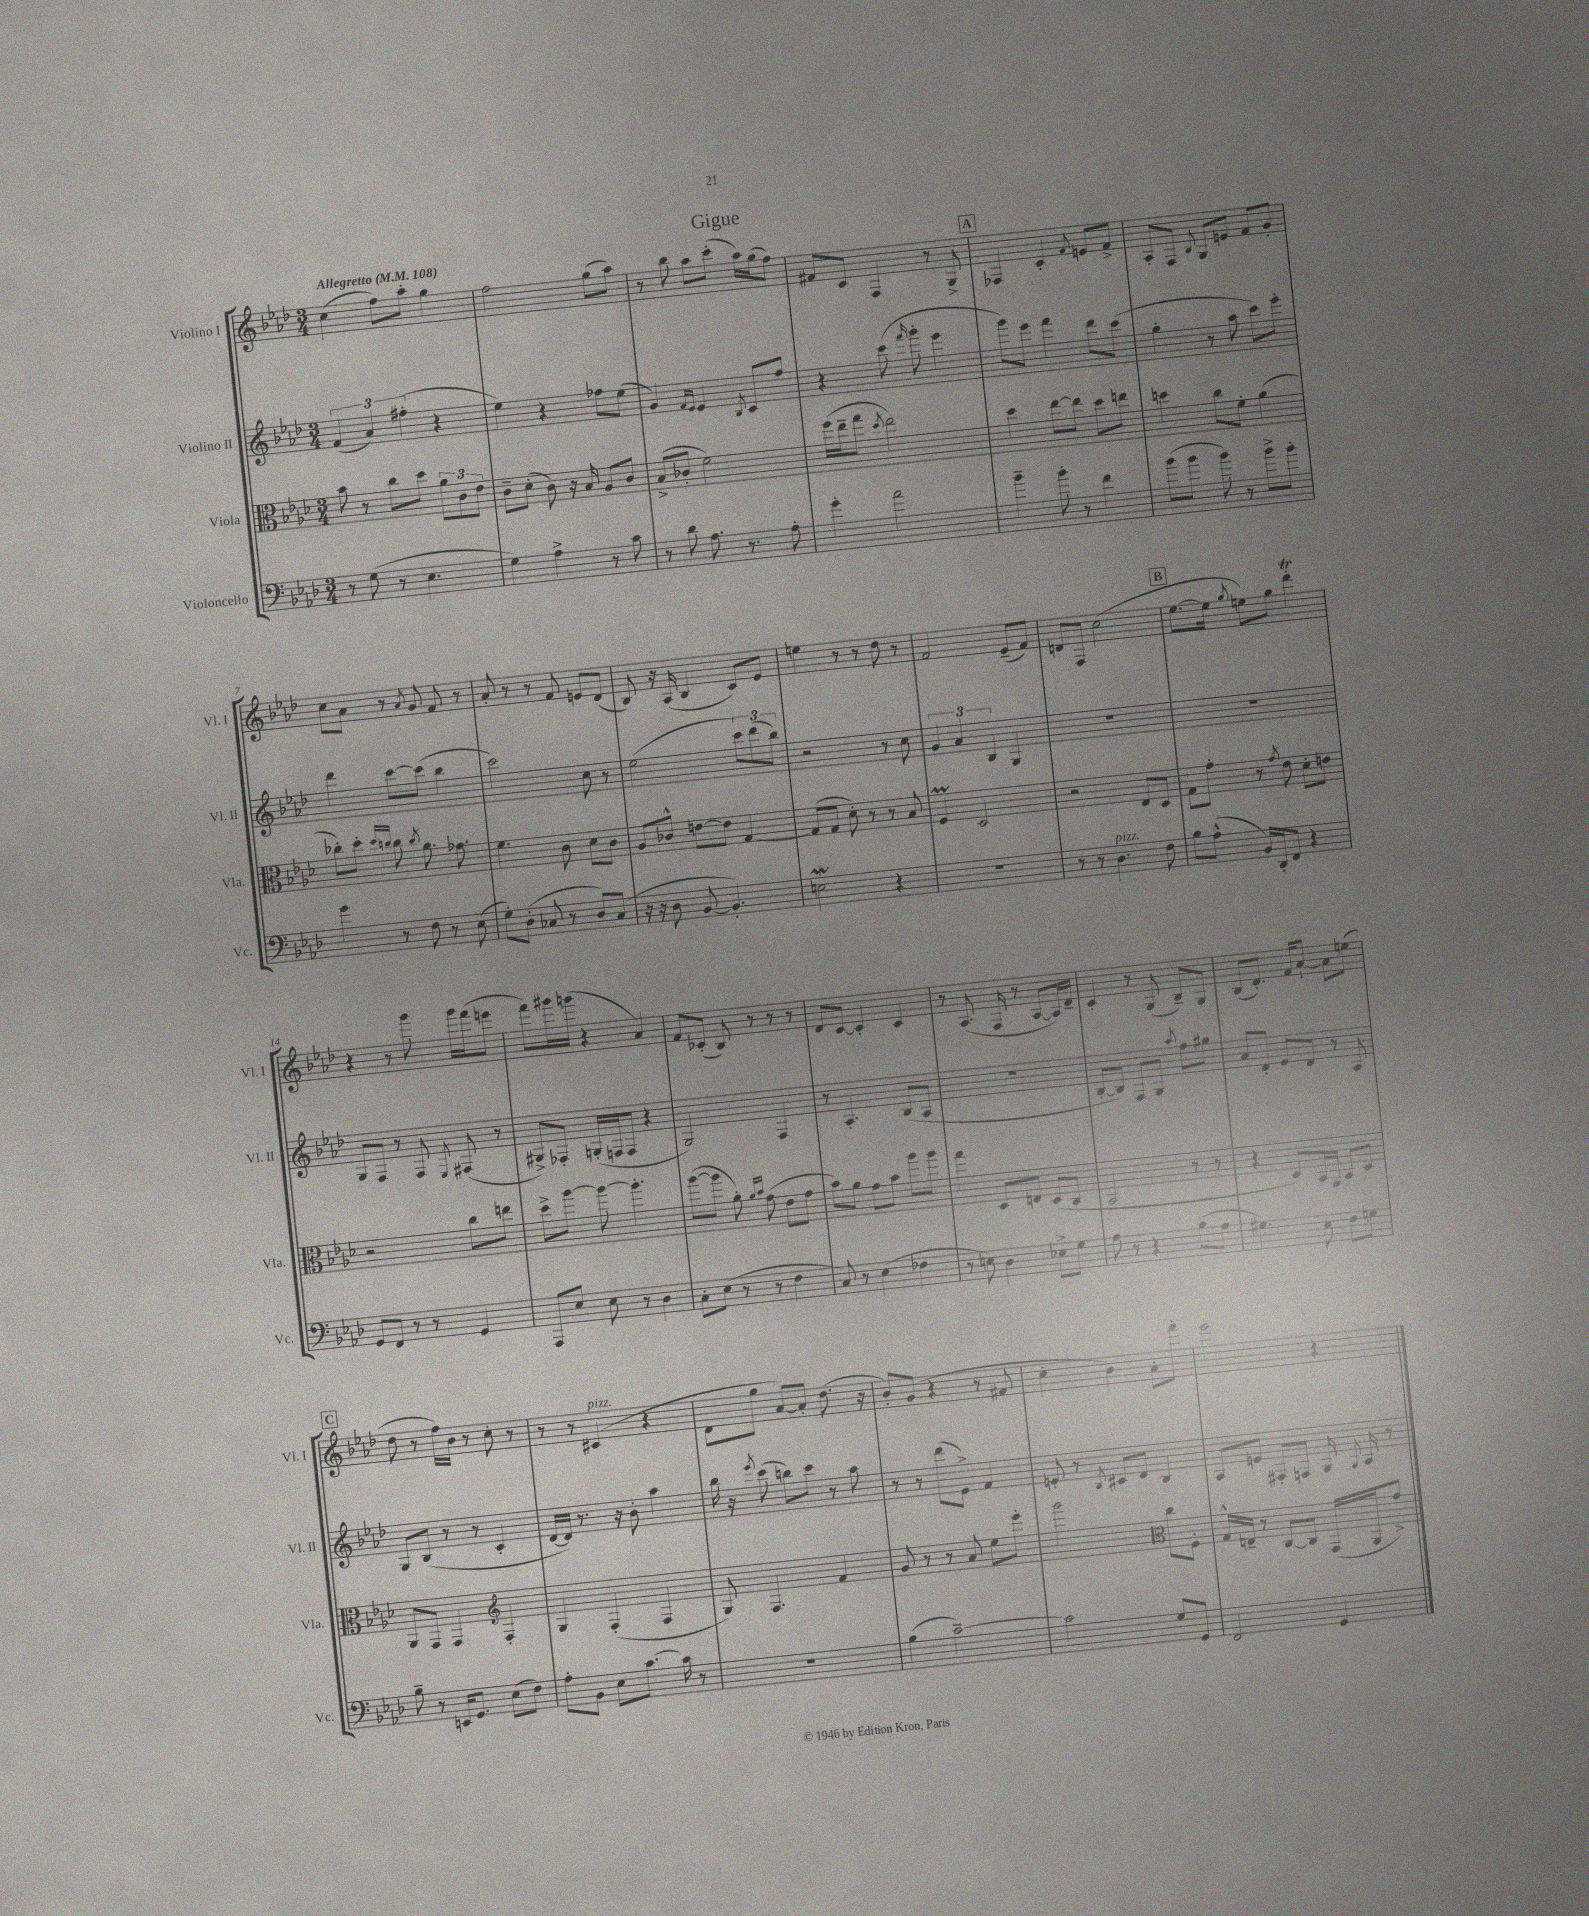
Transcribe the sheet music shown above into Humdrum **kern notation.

**kern	**kern	**kern	**kern
*part4	*part3	*part2	*part1
*staff4	*staff3	*staff2	*staff1
*I"Violoncello	*I"Viola	*I"Violino II	*I"Violino I
*I'Vc.	*I'Vla.	*I'Vl. II	*I'Vl. I
*clefF4	*clefC3	*clefG2	*clefG2
*k[b-e-a-d-]	*k[b-e-a-d-]	*k[b-e-a-d-]	*k[b-e-a-d-]
*M3/4	*M3/4	*M3/4	*M3/4
*MM108	*MM108	*MM108	*MM108
=1	=1	=1	=1
!	!	!	!LO:TX:a:B:t=Allegretto
8r	8b-\	(6f/	(4cc\
(8G\	8r	.	.
.	.	6a-/)	.
8r	8cc\L	.	8ff\L)
.	.	(6ff#X'\	.
4.E-\	8dd-\J	.	8aa-'\J
.	12a-\L	4r	4gg\
.	12c\	.	.
.	12e-\J	.	.
=2	=2	=2	=2
4G\)	8c~\L	4ee-\)	2ff\
.	(8d-'\J	.	.
4A-^\	8c\)	4r	.
.	16r	.	.
.	16B-/	.	.
8r	8A-/L	8ff-X\L	(8gg\L
8c\	8c/J	(8ee-\J	8aa-\J)
=3	=3	=3	=3
8r	(8B-^/L	4g/)	8r
8d-\	8c-X'/J	.	8bb-\
.	.	16qqf/LL	.
.	.	16qqe-/JJ	.
8.A-\	2f\)	4e-/	8aa-\L
.	.	.	(8ccc'\J
8.r	.	.	.
.	.	8qB-/	.
.	.	8c/L	16aa-\LL)
.	.	.	(16gg\J
8A-'\	.	8ff/J	8ff\J)
=4	=4	=4	=4
4g'\	(16ff\LL	4r	8f#X/L
.	16ee-~\J	.	.
.	8gg\J	.	8c/J
.	8qdd-/	.	.
2a-\	2ee-\)	(8ccc\	4F/
.	.	16qqfff/	.
.	.	8ggg'\	.
.	.	4eee-\	8r
.	.	.	8G^/
!!LO:REH:place=s1:t=A
=5	=5	=5	=5
4b-~\	4dd-\	8ggg\L)	4F-X/
.	.	8eee-\J	.
8b-'\	[8ee-\L	4fff\	4c'/
8r	8ee-\J]	.	.
.	.	.	8qqf/
4f\	8dd-\L	8ddd-\L	8en/L
.	8een\J	(8ccc\J	8f^/J
=6	=6	=6	=6
(8b-\L	4ddn\	4gg'\	8A-'/L
8b-\J	.	.	8F/J
.	.	.	8qqB-/
8b-\)	8cc\L	8r	8G/L
8r	8f'\J	8aa-\	8en/J
8b-^\L	(4a-\	8ccc\L)	8f/L
8b-'\J	.	8eee-'\J	8g'/J
!!LO:LB:g=z
=7	=7	=7	=7
4g\	8cc-X'\L)	4ddd-\	8cc\L
.	8dd-'\J	.	8a-\J
.	16qqdd-/LL	.	.
.	16qqccn/JJ	.	.
8r	8cc\	[8ccc\L	8r
.	8qcc/	.	8qa-/
8F\	8.a-\	(8ccc\J]	8g/
8r	.	4bb-\	8f/
.	8.g-X\	.	.
(8E-\	.	.	8r
=8	=8	=8	=8
8G'\L)	4.f\	2ccc\)	8a-'/
(8D-'\J	.	.	8r
8C-X/	.	.	8r
8r	8c\	.	8f/
8D-/L)	8d-\L	8cc\	8en/L
(8C-/J	8c\J	8r	(8d-/J
=9	=9	=9	=9
16r	8A-/L	(2ee-\	8B-/)
16r	.	.	.
8D-\	8c-X^^/J	.	16r
.	.	.	(16A-/
[8BB-/	[8en\L	.	4B-/
4.BB-'/])	8e\J]	.	.
.	[4G/	12ccc\L)	8c/L)
.	.	(12ddd-\	.
.	.	.	8e-/J
.	.	12bb-\J)	.
=10	=10	=10	=10
2EnW\	(8G/L]	2r	4een\
.	8G/J	.	.
.	8d-'\)	.	8r
.	8r	.	8r
4r	8r	8r	8dd-\
.	8B-/	8cc\	8r
=11	=11	=11	=11
2.r	4FM/	6g/	2f/
.	.	6a-/	.
.	2D-/	.	.
.	.	6B-/	.
.	.	4G/	(8e-~/L
.	.	.	8f/J)
=12	=12	=12	=12
8r	2r	2.r	8dn/L
8r	.	.	8F/J
!LO:TX:a:i:t=pizz.	!	!	!
4.D-\	.	.	(2cc\
.	8E-/L	.	.
8F\	8D-/J	.	.
!!LO:REH:place=s1:t=B
=13	=13	=13	=13
8B-\L	8G\L	2.r	[8.ee-\L
(8A-^^\J	8g'\J	.	.
.	.	.	16ee-\Jk]
.	.	.	8qgg/
16BB-/LL)	8r	.	8een\L)
16DD-'/J	.	.	.
.	8qg/	.	.
8FF/J	8e-\	.	8gg\J
4r	8d-'\L	.	4ddd-T'\
.	8en\J	.	.
!!LO:LB:g=z
=14	=14	=14	=14
8GG/L	2r	8G/L	4r
8FF/J	.	8F/J	.
8r	.	8r	8r
8r	.	8F/	8ggg\
.	.	8qE-/	.
4GG/	8cc\L	(8F#X/	16ggg\LL
.	.	.	(16fff\J
.	8een\J	8r	8eeen\J
=15	=15	=15	=15
8AAA-/L	8dd-^\L	8G#X^/L)	8fff\L)
8E-/J	[8aa-\J	8F-X'/J	16ggg#X\L
.	.	.	(16gggn\JJ
8E-\	8aa-\_	(16Gn'/LL	4r
.	.	16Fn/J	.
8r	4.aa-'\]	8F/J	.
4D-\	.	4r	4a-/)
=16	=16	=16	=16
8C'\L	([8aa-\L	2G/)	8f/L
(8E-\J	8aa-\J]	.	(8c-X'/J
8r	8a-'\)	.	8B-/)
.	16qqa-/LL	.	.
.	16qqb-/JJ	.	.
8r	(8g\	.	8r
4F\	8e-\L	4F/	8r
.	8g\J	.	8r
=17	=17	=17	=17
8C/)	8b-\L)	8r	8d-/L
8r	8a-\J	4.A-'/	[8c/J
(4E-\	8g\L	.	4c'/]
.	8b-\J	.	.
4F-X\	8aa-\L	(8B-/L	4c/
.	8aa-\J	8A-/J	.
=18	=18	=18	=18
8r	4gg\	2.r	8r
8En\)	.	.	(8.A-/
4D-\	8D-/L	.	.
.	.	.	16F/
.	8En/J	.	8r
8E-X^\L	(8D-/L	.	[8A-/L
8G\J	8C/J	.	16A-/L])
.	.	.	16d-~/JJ
=19	=19	=19	=19
8A-\	2BB-/	[8B-'/L	4c'/
8r	.	8B-/J])	.
4r	.	8F/L	8r
.	.	8G/J	(8G/
.	.	8qaa-/	.
(8B-\L	8r	8ff\L	8B-~/L)
8A-\J	8r	8gg#X\J	8G/J
=20	=20	=20	=20
4.G#X\)	4r	8a-/L	(8B-/L
.	.	8d-'/J	8.d-'/J)
.	8D-/L)	8e-/L	.
.	.	.	16f/KL
8E-\	16BB-/L	8d-/J	[8a-`/J
.	16GG/JJ	.	.
8F\L	8BB-/L	8r	8a-\L]
8Gn\J	8D-/J	8A-/	(8een\J
!!LO:LB:g=z
!!LO:REH:place=s1:t=C
=21	=21	=21	=21
8B-~\	8AA-/L	8G/L	8dd-\
8r	8GG/J	(8B-/J	8r
16EEn/KL	4GG/	8r	16ff\LL)
8.GG/J	.	.	16b-\JJ
.	.	8r	8r
*	*clefG2	*	*
(8E-\L	4F'/	4c'/	8cc'\
8F\J)	.	.	8r
=22	=22	=22	=22
8A-'\L	4G/	[16d-/LL	8r
.	.	16d-/JJ])	.
8BB-\J	.	8.r	8r
!	!	!	!LO:TX:a:i:t=pizz.
8E-\L	(4F'/	.	(4c#X/
.	.	16r	.
[8.c\J	.	8b-'\	.
.	4F/	4aa-\	4r
16c\]	.	.	.
8r	.	.	.
=23	=23	=23	=23
2.r	8G/)	16bb-\	8d-\L
.	.	16r	.
.	.	8qeee-/	.
.	4.F/	(8ccc\	8gg\J
.	.	8bbn\L)	[8a-/L)
.	.	8ccc\J	8a-'/J]
.	4f/	8r	(8.dd-\
.	.	8aa-\	.
.	.	.	16r
=24	=24	=24	=24
(4B-\	8g/	8r	8b-'/L)
.	8r	8r	(8g/J
[2c~\)	8r	(8ddd-\L	4r
.	8a-/	8e-^\J)	.
.	8ee-\L	4f/	8r
.	8eee-'\J	.	8f#X/
=25	=25	=25	=25
2c\]	2ggg\	8en'/	4cc'\
.	.	8r	.
.	.	8qB-/	.
.	.	8c#X/L	4b-\)
.	.	8d-/J	.
*	*clefC3	*	*
8G/L	8cc\L	4B-/	8a-'\L
8GG/J	8F'\J	.	8fff'\J
=26	=26	=26	=26
2FF/	16G^^/LL	8A-/L	2eee-\
.	16En~/JJ	.	.
.	8r	8en/J	.
.	[8C/L	8F#X'/L	.
.	8C/J]	8Fn/J	.
4GG/	(16GG/LL	16G/	4r
.	.	8qG/	.
.	16AA-/J	16A-/	.
.	8g^/J)	8r	.
==	==	==	==
*-	*-	*-	*-
